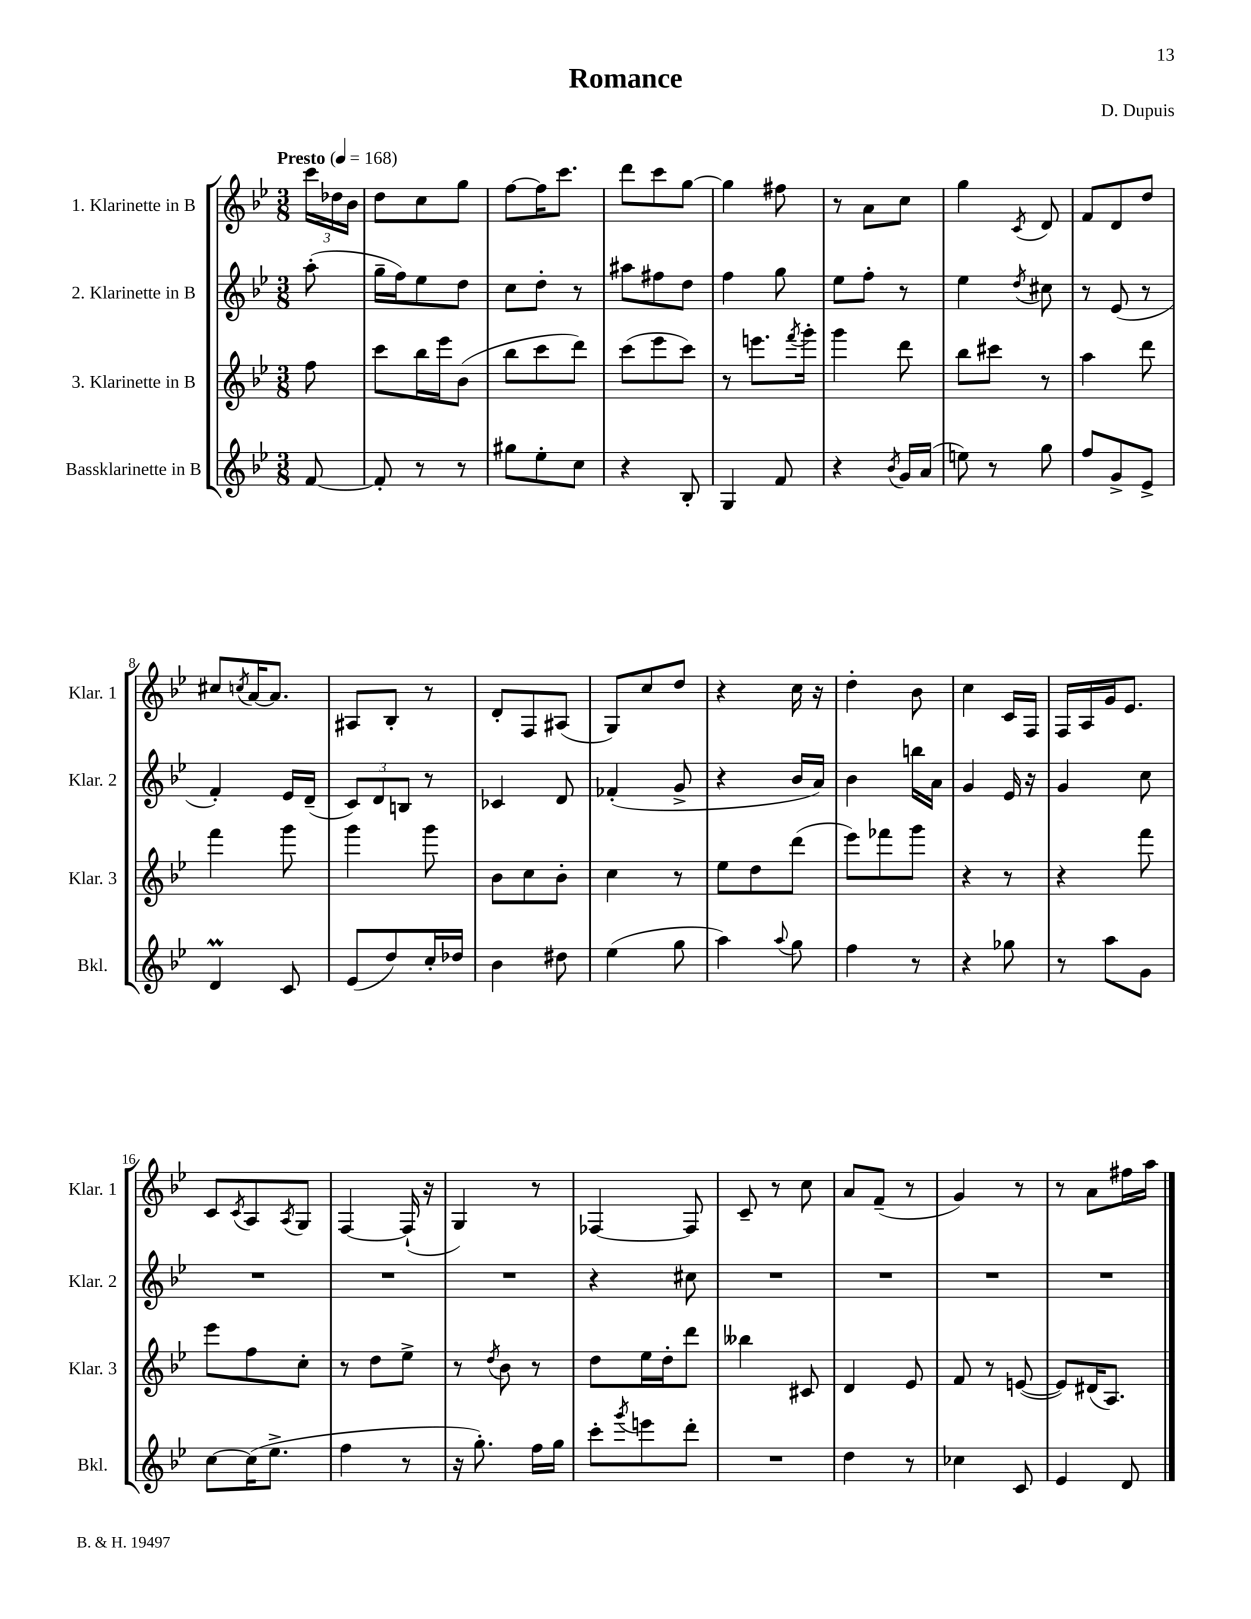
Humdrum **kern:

**kern	**kern	**kern	**kern
*staff4	*staff3	*staff2	*staff1
*clefG2	*clefG2	*clefG2	*clefG2
*k[b-e-]	*k[b-e-]	*k[b-e-]	*k[b-e-]
*M3/8	*M3/8	*M3/8	*M3/8
*MM168	*MM168	*MM168	*MM168
[8f	8ff	(8aa'	24ccc
.	.	.	24dd-
.	.	.	24b-
=	=	=	=
8f']	8ccc	16gg~	8dd
.	.	16ff)	.
8r	16bb-	8ee-	8cc
.	16eee-	.	.
8r	(8b-	8dd	8gg
=	=	=	=
8gg#	8bb-	8cc	[8ff
8ee-'	8ccc	8dd'	16ff]
.	.	.	8.ccc
8cc	8ddd)	8r	.
=	=	=	=
4r	(8ccc	8aa#	8ddd
.	8eee-	8ff#	8ccc
8B-'	8ccc)	8dd	[8gg
=	=	=	=
4G	8r	4ff	4gg]
.	8.eee	.	.
8f	.	8gg	8ff#
.	8qfff	.	.
.	16ggg'	.	.
=	=	=	=
4r	4ggg	8ee-	8r
.	.	8ff'	8a
8qb-	.	.	.
16g	8ddd	8r	8cc
(16a	.	.	.
=	=	=	=
8ee)	8bb-	4ee-	4gg
8r	8ccc#	.	.
.	.	8qdd	8qc
8gg	8r	8cc#	8d
=	=	=	=
8ff	4aa	8r	8f
8g^	.	(8e-	8d
8e-^	8ddd	8r	8dd
=	=	=	=
4d	4fff	4f')	8cc#
.	.	.	8qcc
.	.	.	[16a
.	.	.	8.a]
8c	8ggg	16e-	.
.	.	(16d~	.
=	=	=	=
(8e-	4ggg	12c)	8A#
.	.	12d	.
8dd)	.	.	8B-'
.	.	12B	.
16cc'	8ggg	8r	8r
16dd-	.	.	.
=	=	=	=
4b-	8b-	4c-	8d'
.	8cc	.	8F
8dd#	8b-'	8d	(8A#
=	=	=	=
(4ee-	4cc	(4f-'	8G)
.	.	.	8cc
8gg	8r	8g^	8dd
=	=	=	=
4aa)	8ee-	4r	4r
.	8dd	.	.
8qqaa	.	.	.
8gg	(8ddd	16b-	16cc
.	.	16a)	16r
=	=	=	=
4ff	8eee-)	4b-	4dd'
.	8fff-	.	.
8r	8ggg	16bb	8b-
.	.	16a	.
=	=	=	=
4r	4r	4g	4cc
8gg-	8r	16e-	16c
.	.	16r	16F
=	=	=	=
8r	4r	4g	16F
.	.	.	16A
8aa	.	.	16g
.	.	.	8.e-
8g	8fff	8cc	.
=	=	=	=
[8cc	8eee-	4.r	8c
.	.	.	8qc
(16cc]	8ff	.	8A
8.ee-^	.	.	.
.	.	.	8qA
.	8cc'	.	8G
=	=	=	=
4ff	8r	4.r	[4F
.	8dd	.	.
8r	8ee-^	.	(16F`]
.	.	.	16r
=	=	=	=
16r	8r	4.r	4G)
8.gg')	.	.	.
.	8qdd	.	.
.	8b-	.	.
16ff	8r	.	8r
16gg	.	.	.
=	=	=	=
8ccc'	8dd	4r	[4F-
8qggg	.	.	.
8eee	16ee-	.	.
.	16dd'	.	.
8ddd'	8ddd	8cc#	8F-]
=	=	=	=
4.r	4bb--	4.r	8c~
.	.	.	8r
.	8c#	.	8cc
=	=	=	=
4dd	4d	4.r	8a
.	.	.	(8f~
8r	8e-	.	8r
=	=	=	=
4cc-	8f	4.r	4g)
.	8r	.	.
8c	([8e	.	8r
=	=	=	=
4e-	8e])	4.r	8r
.	(16d#	.	8a
.	8.A)	.	.
8d	.	.	16ff#
.	.	.	16aa
==	==	==	==
*-	*-	*-	*-
